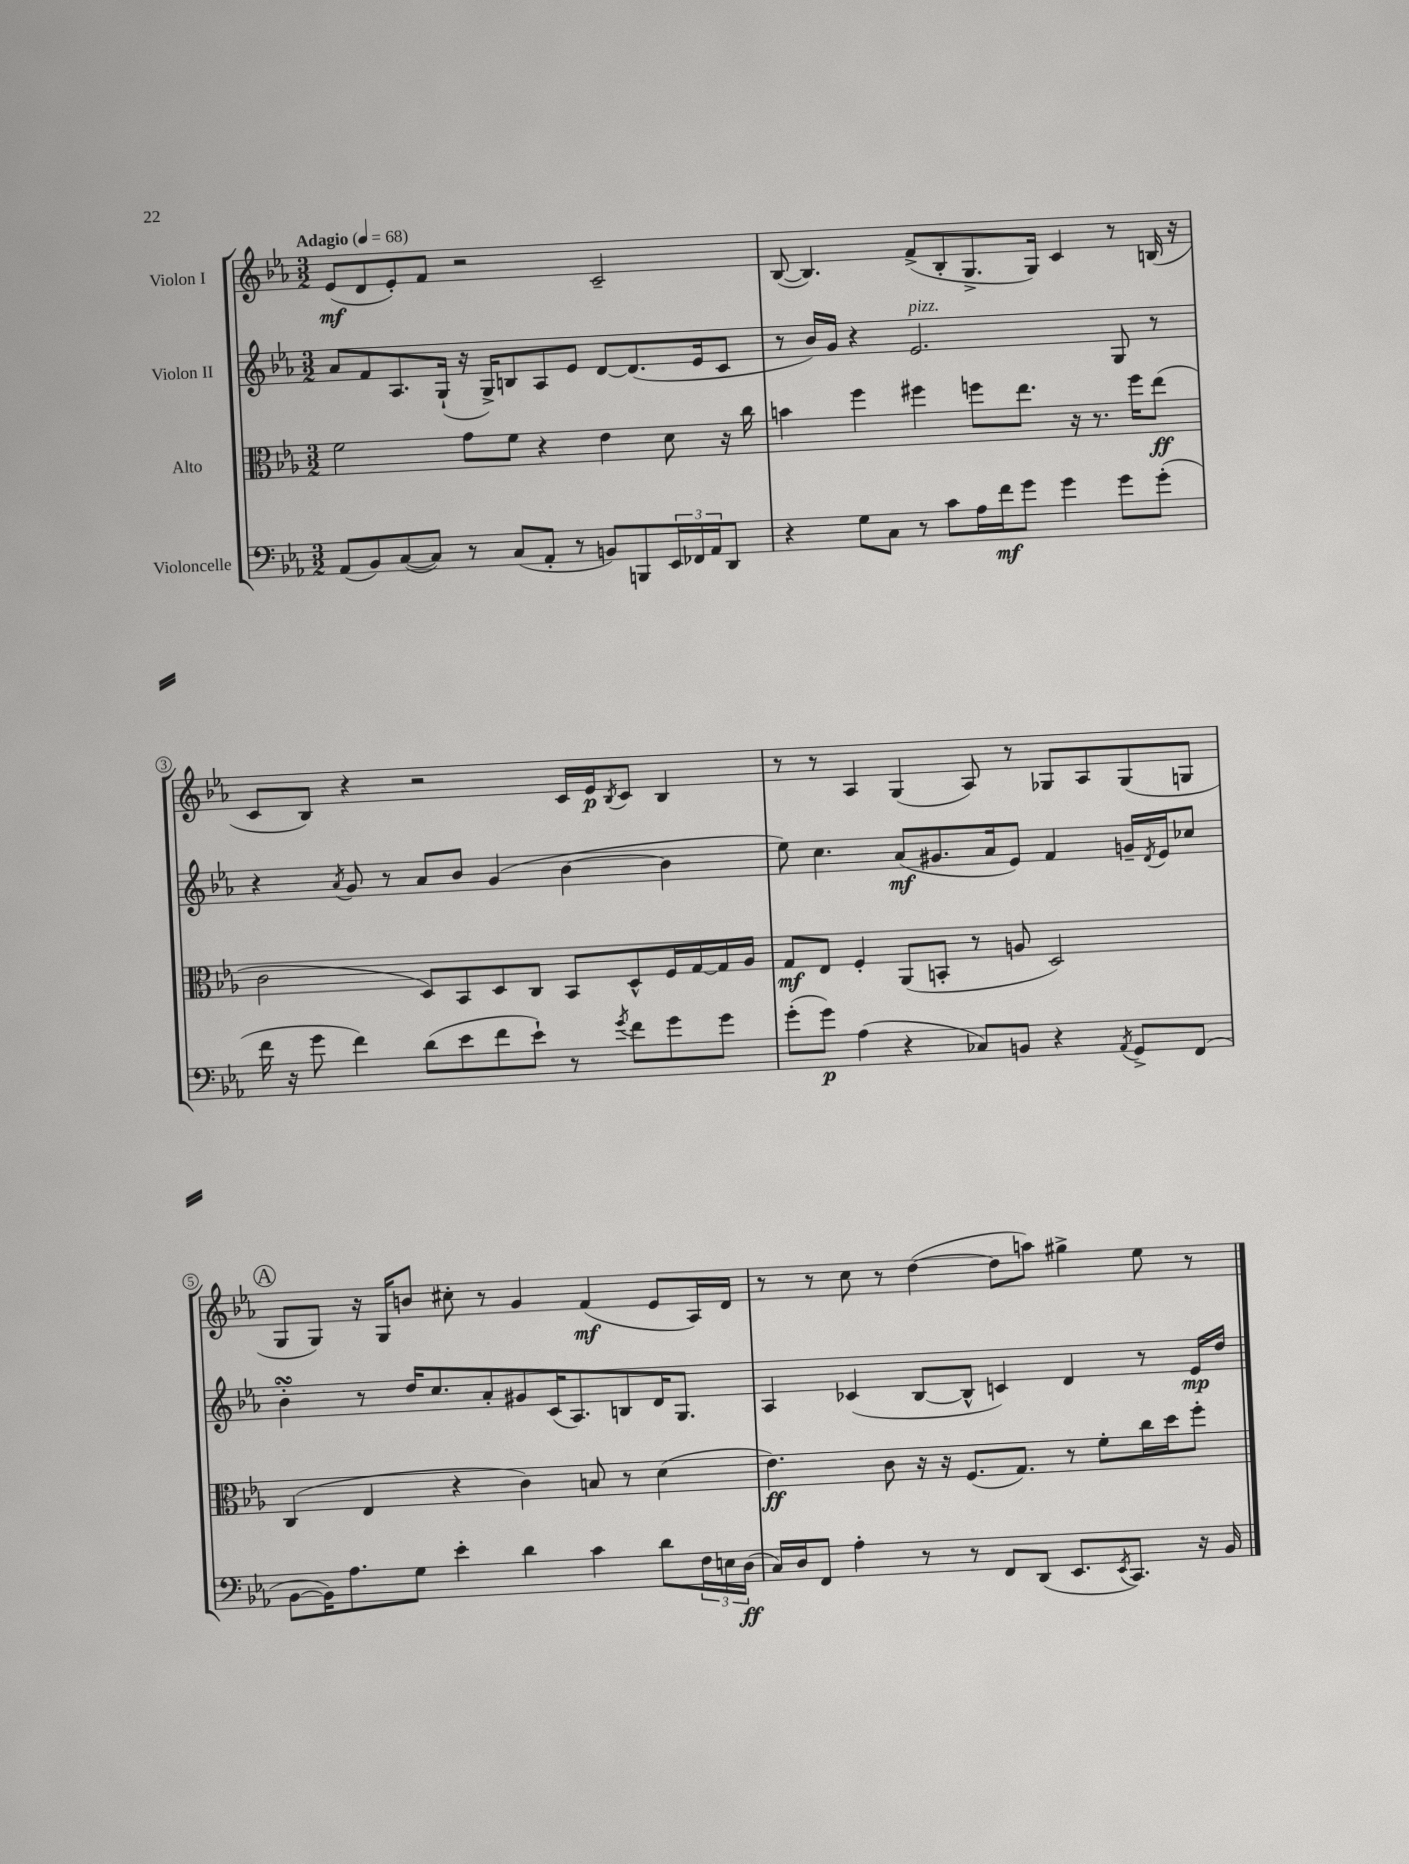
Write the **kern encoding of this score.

**kern	**dynam	**kern	**dynam	**kern	**dynam	**kern	**dynam
*part4	*part4	*part3	*part3	*part2	*part2	*part1	*part1
*staff4	*staff4	*staff3	*staff3	*staff2	*staff2	*staff1	*staff1
*I"Violoncelle	*	*I"Alto	*	*I"Violon II	*	*I"Violon I	*
*clefF4	*	*clefC3	*	*clefG2	*	*clefG2	*
*k[b-e-a-]	*	*k[b-e-a-]	*	*k[b-e-a-]	*	*k[b-e-a-]	*
*M3/2	*	*M3/2	*	*M3/2	*	*M3/2	*
*MM68	*	*MM68	*	*MM68	*	*MM68	*
=1	=1	=1	=1	=1	=1	=1	=1
!	!	!	!	!	!	!LO:TX:a:B:t=Adagio	!
(8AA-/L	.	2f\	.	8a-/L	.	(8e-/L	mf
8BB-/)	.	.	.	8f/	.	8d/	.
([8C/	.	.	.	8.A-/	.	8e-'/)	.
8C/J])	.	.	.	.	.	8f/J	.
.	.	.	.	(16G`/Jk	.	.	.
8r	.	8g\L	.	16r	.	2r	.
.	.	.	.	16G^/KL)	.	.	.
(8C/L	.	8f\J	.	8Bn/	.	.	.
8AA-'/J	.	4r	.	8A-/	.	.	.
8r	.	.	.	8e-/J	.	.	.
8BBn/L)	.	4e-\	.	[8d/L	.	2c~/	.
8BBBn/	.	.	.	(8.d/]	.	.	.
24EE-/L	.	8d\	.	.	.	.	.
24FF-X/	.	.	.	.	.	.	.
.	.	.	.	16e-/k	.	.	.
24AA-/J	.	.	.	.	.	.	.
8DD/J	.	16r	.	8c/J	.	.	.
.	.	16cc\	.	.	.	.	.
=2	=2	=2	=2	=2	=2	=2	=2
4r	.	4bn\	.	8r	.	([8B-/	.
.	.	.	.	16b-/LL)	.	4.B-/])	.
.	.	.	.	16g/JJ	.	.	.
8G\L	.	4ff\	.	4r	.	.	.
8C\J	.	.	.	.	.	.	.
!	!	!	!	!LO:TX:a:i:t=pizz.	!	!	!
8r	.	4ff#X\	.	2.e-/	.	(8f^/L	.
8c\L	.	.	.	.	.	8B-'/	.
16A-\L	.	8ffn\L	.	.	.	8.G^/	.
16f\J	mf	.	.	.	.	.	.
8g\J	.	8.ee-\J	.	.	.	.	.
.	.	.	.	.	.	16G/Jk)	.
4g\	.	.	.	.	.	4c/	.
.	.	16r	.	.	.	.	.
.	.	8.r	.	.	.	.	.
8g\L	.	.	.	8G/	.	8r	.
.	.	16ff\KL	.	.	.	.	.
(8g'\J	.	(8ee-\J	ff	8r	.	(16Bn/	.
.	.	.	.	.	.	16r	.
!!LO:LB:g=z
=3	=3	=3	=3	=3	=3	=3	=3
16f\	.	2c\	.	4r	.	8c/L	.
16r	.	.	.	.	.	.	.
8g\	.	.	.	.	.	8B-/J)	.
.	.	.	.	8qa-/	.	.	.
4f\)	.	.	.	8g/	.	4r	.
.	.	.	.	8r	.	.	.
(8d\L	.	8D/L)	.	8a-/L	.	2r	.
8e-\	.	8BB-/	.	8b-/J	.	.	.
8f\	.	8D/	.	(4g/	.	.	.
8e-`\J)	.	8C/J	.	.	.	.	.
8r	.	8BB-/L	.	[4b-\	.	16c/LL	.
.	.	.	.	.	.	16e-/J	p
8qg/	.	.	.	.	.	8qB-/	.
8f\L	.	8D^^/	.	.	.	8c/J	.
8g\	.	16F/L	.	4b-\]	.	4B-/	.
.	.	[16G/	.	.	.	.	.
8g\J	.	16G/]	.	.	.	.	.
.	.	16A-/JJ	.	.	.	.	.
=4	=4	=4	=4	=4	=4	=4	=4
(8g'\L	.	8G/L	mf	8ee-\)	.	8r	.
8g\J)	p	8E-/J	.	4.cc\	.	8r	.
(4A-\	.	4F'/	.	.	.	4A-/	.
4r	.	(8AA-/L	.	(8a-/L	mf	(4G/	.
.	.	8BBn'/J	.	8.g#X/	.	.	.
8C-X/L)	.	8r	.	.	.	8A-/)	.
.	.	.	.	16a-/k	.	.	.
8BBn/J	.	8An/	.	8e-/J)	.	8r	.
4r	.	2D/)	.	4f/	.	8G-X/L	.
.	.	.	.	.	.	8A-/	.
8qAA-/	.	.	.	.	.	.	.
8GG^/L	.	.	.	16gn~/LL	.	(8G-/	.
.	.	.	.	8qd/	.	.	.
.	.	.	.	16e-/J	.	.	.
(8FF/J	.	.	.	8cc-X/J	.	8Gn/J	.
!!LO:LB:g=z
!!LO:REH:place=s1:t=A
=5	=5	=5	=5	=5	=5	=5	=5
[8BB-\L	.	(4C/	.	4b-sSSS'\	.	8G/L	.
16BB-\K])	.	.	.	.	.	8G/J)	.
8.A-\	.	.	.	.	.	.	.
.	.	4E-/	.	8r	.	16r	.
.	.	.	.	.	.	16G/KL	.
8G\J	.	.	.	16dd/KL	.	8bn/J	.
.	.	.	.	8.cc/	.	.	.
4e-'\	.	4r	.	.	.	8cc#X'\	.
.	.	.	.	8a-'/	.	8r	.
4d\	.	4c\)	.	8g#X/	.	4g/	.
.	.	.	.	(16c/K	.	.	.
.	.	.	.	8.A-/)	.	.	.
4c\	.	8Bn/	.	.	.	(4f/	mf
.	.	8r	.	8Bn/	.	.	.
8d\L	.	(4d\	.	16d/K	.	8e-/L	.
.	.	.	.	8.G/J	.	.	.
24F\L	.	.	.	.	.	16A-/L)	.
24En\	.	.	.	.	.	.	.
.	.	.	.	.	.	16d/JJ	.
(24D\JJ	ff	.	.	.	.	.	.
=6	=6	=6	=6	=6	=6	=6	=6
16C/LL)	.	4.e-\)	ff	4A-/	.	8r	.
16D/J	.	.	.	.	.	.	.
8FF/J	.	.	.	.	.	8r	.
4A-'\	.	.	.	(4c-X/	.	8cc\	.
.	.	8c\	.	.	.	8r	.
8r	.	16r	.	[8B-/L	.	([4dd\	.
.	.	16r	.	.	.	.	.
8r	.	(8.F/L	.	8B-^^/J]	.	.	.
8FF/L	.	.	.	4cn/)	.	8dd\L]	.
.	.	8.G/J)	.	.	.	.	.
(8DD/J	.	.	.	.	.	8aan\J)	.
8.EE-/L	.	8r	.	4d/	.	4gg#X^\	.
.	.	8f'\L	.	.	.	.	.
8qEE-/	.	.	.	.	.	.	.
8.CC/J)	.	.	.	.	.	.	.
.	.	16cc\L	.	8r	.	8ee-\	.
.	.	16dd\J	.	.	.	.	.
16r	.	8ff'\J	.	16e-/LL	mp	8r	.
16BB-/	.	.	.	16dd/JJ	.	.	.
==	==	==	==	==	==	==	==
*-	*-	*-	*-	*-	*-	*-	*-
